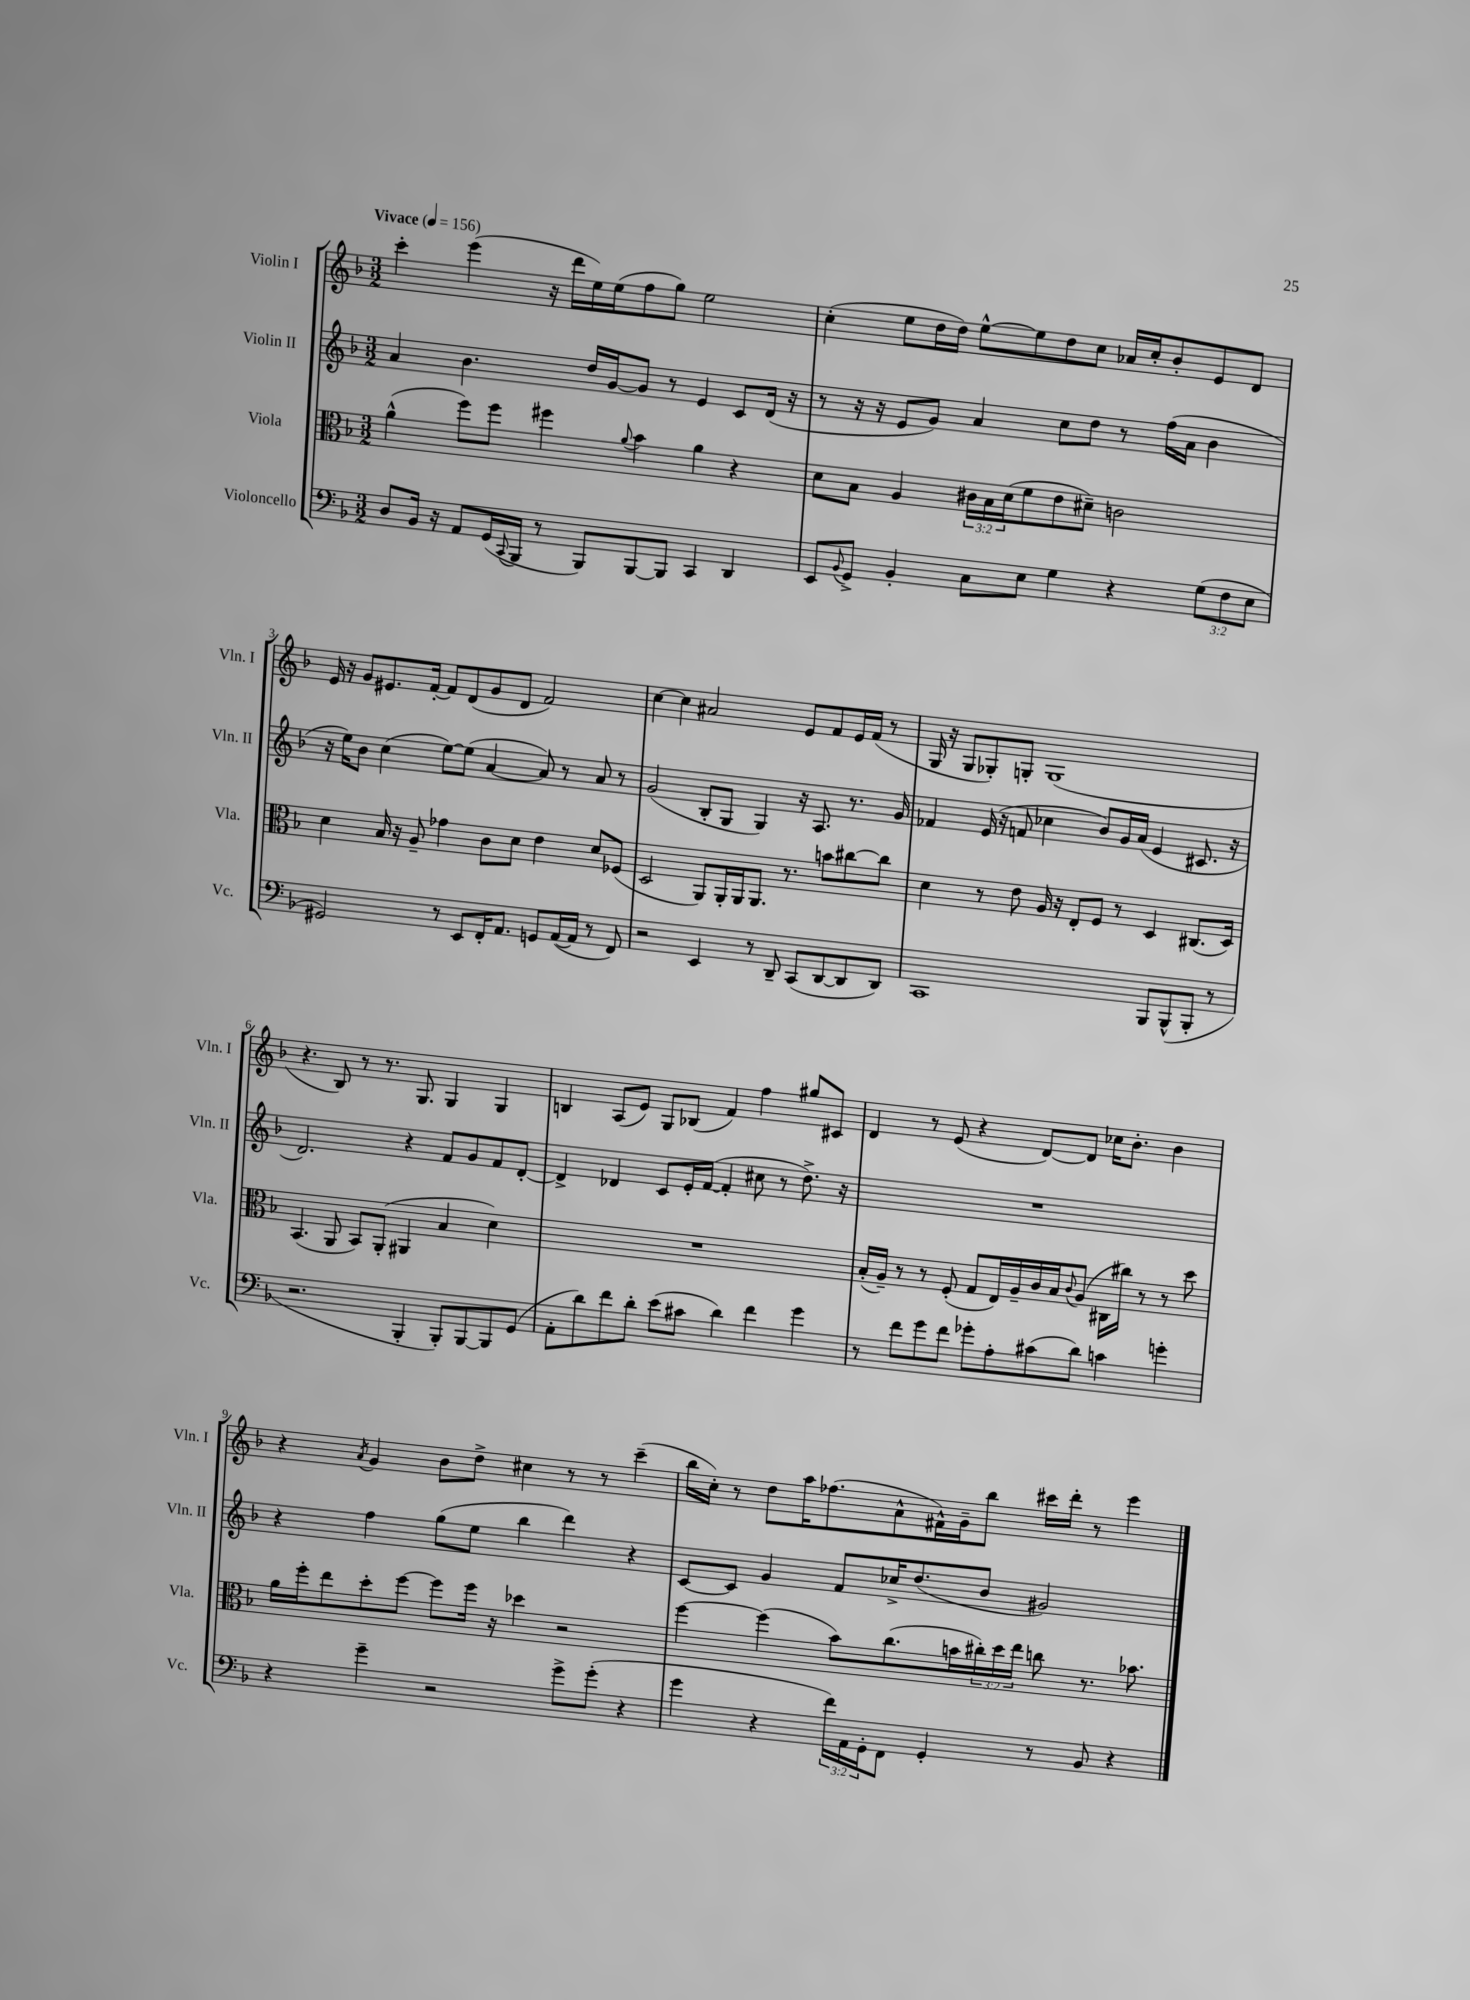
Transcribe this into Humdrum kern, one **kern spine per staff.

**kern	**kern	**kern	**kern
*staff4	*staff3	*staff2	*staff1
*clefF4	*clefC3	*clefG2	*clefG2
*k[b-]	*k[b-]	*k[b-]	*k[b-]
*M3/2	*M3/2	*M3/2	*M3/2
*MM156	*MM156	*MM156	*MM156
8D	(4a^^	4a	4ccc'
16BB-	.	.	.
16r	.	.	.
8AA	8ff)	4.b-	(4eee
(16GG	8ff	.	.
8qqCC	.	.	.
16BBB-	.	.	.
8r	4ff#	.	16r
.	.	.	16ddd
8BBB-)	.	16dd	16ee)
.	.	[16g	(16ee
.	8qqa	.	.
[8BBB-	4b-	8g]	8ff
8BBB-]	.	8r	8gg)
4CC	4a	4e	2ee
4DD	4r	8c	.
.	.	(16d	.
.	.	16r	.
=	=	=	=
8EE	8d	8r	(4cc'
8qqBB-	.	.	.
8GG^	8B-	16r	.
.	.	16r	.
4BB-'	4A	8e	8ee
.	.	8g)	16dd
.	.	.	16dd)
8C	24c#	4a	[8ee^^
.	24B-	.	.
.	(24d	.	.
8E	8f	.	8ee]
4G	8e	8cc	8dd
.	8d#~)	8dd	8cc
4r	2c	8r	16a-
.	.	.	16cc'
.	.	(16ff	8b-'
.	.	16a	.
(12G	.	4b-	8e
12F	.	.	.
.	.	.	8d
12E	.	.	.
=	=	=	=
2GG#)	4d	16r	16e
.	.	16ee)	16r
.	.	8b-	8g
.	16B-	(4cc	8.e#
.	16r	.	.
.	8A~	.	.
.	.	.	[16f'
8r	4g-	[8ee)	8f]
8EE	.	(8ee]	(8d
16FF'	8c	[4a	8g
8.AA	.	.	.
.	8d	.	8d
8GG	4e	8a])	2f)
([16AA	.	8r	.
16AA]	.	.	.
8r	8d	8a	.
8FF)	(8F-	8r	.
=	=	=	=
2r	2D	(2g	[4cc
.	.	.	4cc]
4EE	8AA)	8B-'	2a#
.	16AA'	8G	.
.	16AA	.	.
8r	8.AA	4G)	.
8DD~	.	.	.
.	8.r	.	.
(8CC	.	16r	8e
.	.	8.A	.
[8DD	8b	.	8f
8DD]	[8cc#	8.r	16e
.	.	.	(16f
8DD)	8cc#]	.	8r
.	.	16g	.
=	=	=	=
1CC	4d	4f-	16G
.	.	.	16r
.	.	.	8G
.	8r	(16e	8G-')
.	.	16r	.
.	8e	8f	8G'
.	16A	4cc-	(1G
.	16r	.	.
.	8E'	.	.
.	8F	8b-)	.
.	8r	16g	.
.	.	(16a	.
8BBB-	4D	4e	.
(8BBB-^^	.	.	.
8BBB-'	(8.C#	8.c#	.
8r	.	.	.
.	16D)	16r	.
=	=	=	=
2.r	(4.BB-	2.d)	4.r
.	8AA	.	8B-)
.	8BB-)	.	8r
.	(8AA'	.	8.r
4BBB-'	4AA#	4r	.
.	.	.	8.G
8BBB-')	4B-	8f	4G
[8BBB-	.	8g	.
8BBB-]	4d)	8f	4G
(8GG	.	[8d'	.
=	=	=	=
8AA'	1.r	4d^]	4B
8d)	.	.	.
8f	.	4d-	(8A
8d'	.	.	8e)
(8e	.	8c	8G
8c#	.	16e'	(8B-
.	.	([16f	.
4d)	.	4f']	4f)
4f	.	8cc#	4ff
.	.	8r	.
4g	.	8.dd^)	8gg#
.	.	.	8c#
.	.	16r	.
=	=	=	=
8r	(16B-'	1.r	4d
.	16A~)	.	.
8f	8r	.	.
8g	8r	.	8r
8f	(8F'	.	(8e
8g-'	8G	.	4r
8A'	16E)	.	.
.	16A~	.	.
(8c#	16c	.	[8d)
.	16B-	.	.
.	8qqc	.	.
8d)	(8A	.	8d]
4c	16C#	.	16cc-
.	16cc#)	.	8.b-'
.	8r	.	.
4g'	8r	.	4b-
.	8dd	.	.
=	=	=	=
4r	16a	4r	4r
.	16ff'	.	.
.	8ee	.	.
.	.	.	8qa
4g~	8dd'	4ff	4g
.	[8ff	.	.
2r	8ff]	(8gg	8b-
.	16ff	8ee	8dd^
.	16r	.	.
.	4dd-	4bb-	4cc#
8g^	2r	4ddd)	8r
(8g'	.	.	8r
4r	.	4r	(4ccc~
=	=	=	=
4g	[4ff	[8c	16bb-
.	.	.	16cc')
.	.	8c]	8r
4r	(4ff]	4g	8dd
.	.	.	16aa
.	.	.	(8.ff-
24f)	8b-)	8f	.
24AA	.	.	.
24GG'	.	.	.
8FF	(8.cc	16cc-^	8a^^
.	.	(8.dd	.
4GG'	.	.	16f#^^)
.	16b	.	16g~
.	24cc#')	8b-	8bb-
.	24dd	.	.
.	24ee	.	.
8r	8cc	2g#)	16ccc#
.	.	.	16ddd'
8BB-	8.r	.	8r
4r	.	.	4eee
.	8.b-	.	.
==	==	==	==
*-	*-	*-	*-
